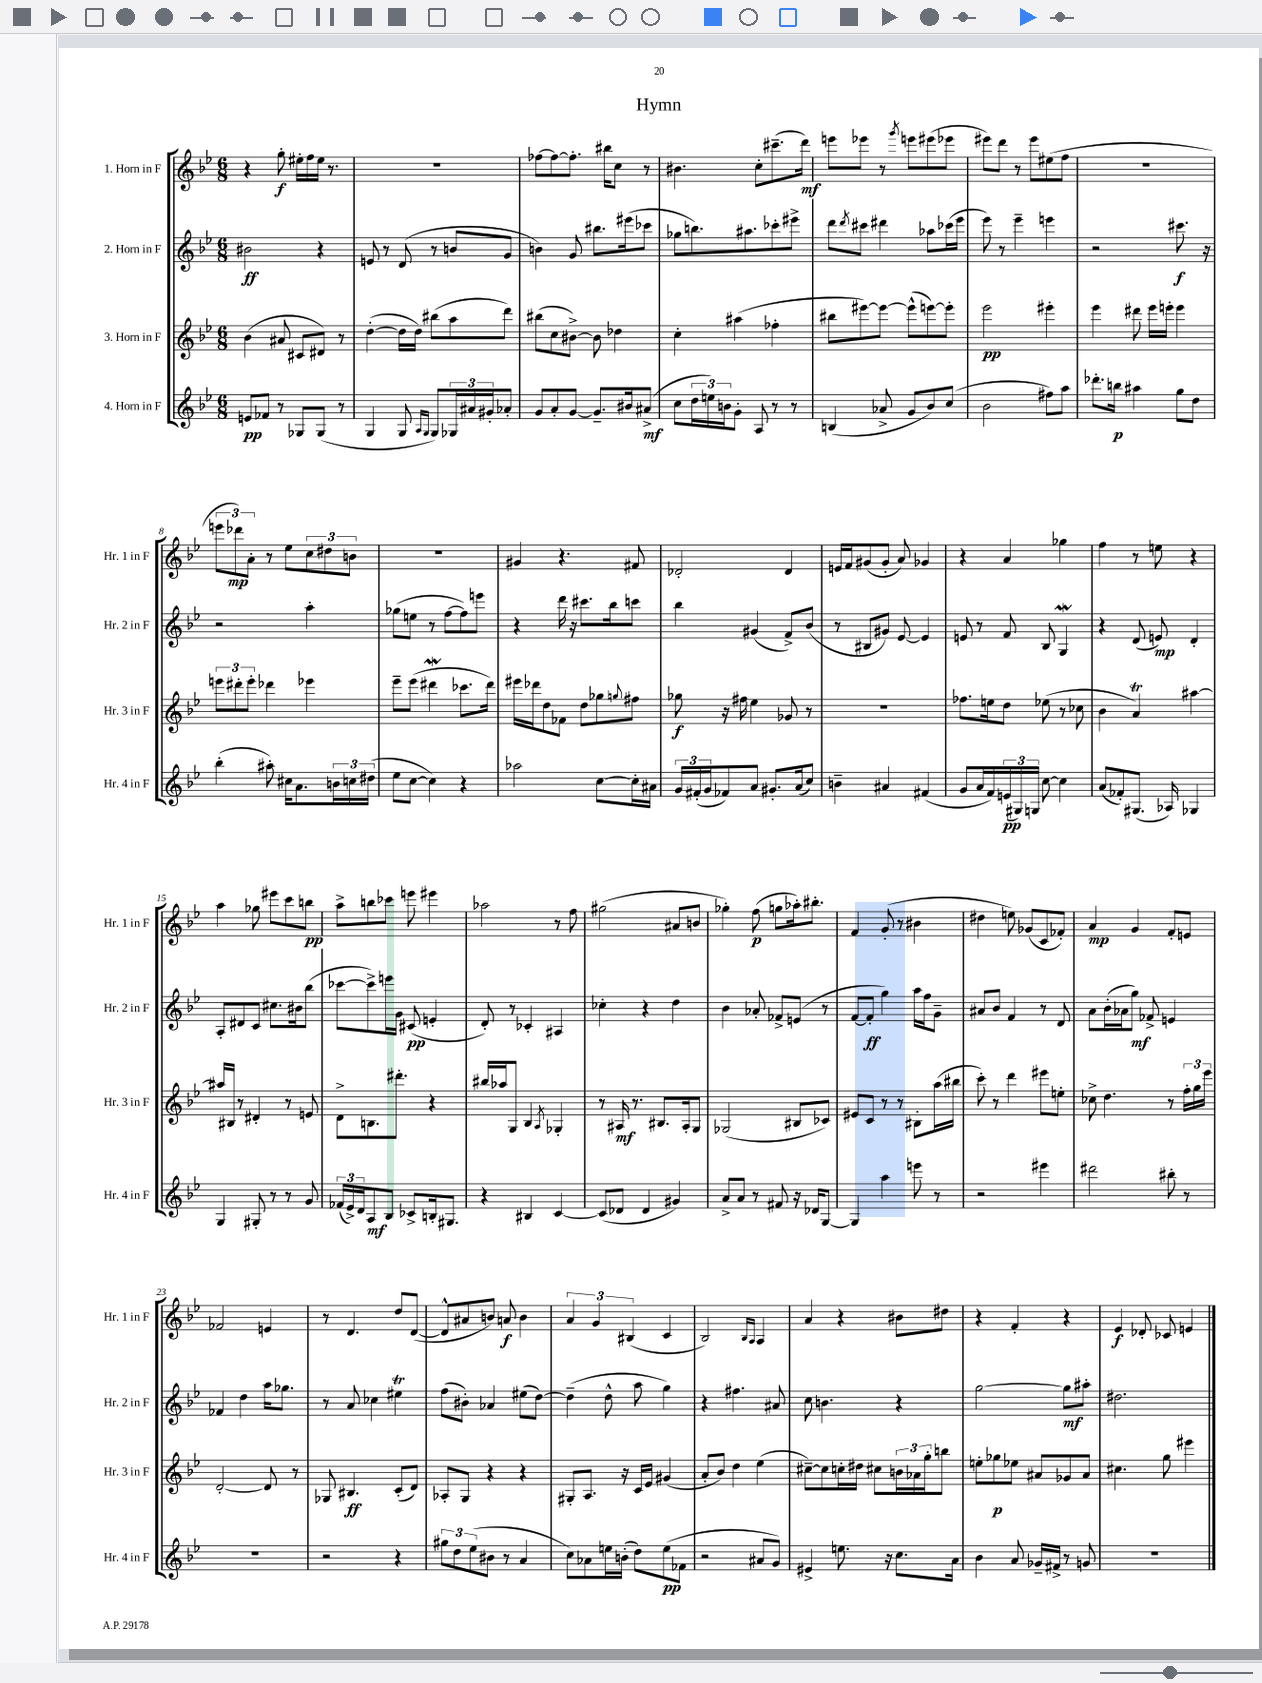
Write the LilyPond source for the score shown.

\header { title = "Hymn" }
<<
\new StaffGroup <<
\new Staff = "s0" \with { instrumentName = "1. Horn in F" shortInstrumentName = "Hr. 1 in F" } {
    \clef treble \key bes \major \numericTimeSignature \time 6/8
    r4 g''8-.\f eis''16-. f''16 eis''16 r8. |
    R2. |
    fes''8~ fes''8~ fes''8.-. bis''16 c''8 r8 |
    bis'4. c''8-. cis'''8.--( d'''16\mf) |
    e'''8 ees'''8 r8 \acciaccatura { g'''8 } e'''8 eis'''8( ees'''8 |
    eis'''8) d'''8 r8 eis'''8 eis''8( f''8 |
    R2. |
    \tuplet 3/2 { e'''8 des'''8\mp) a'8-. } r8 ees''8 \tuplet 3/2 { c''8 dis''8 b'8 } |
    R2. |
    gis'4 r4. fis'8 |
    des'2-. des'4 |
    e'16 f'16 gis'8( gis'8-. a'8) ges'4 |
    r4 a'4 ges''4 |
    f''4 r8 e''8 r4 |
    a''4 ges''8 eis'''8 c'''8 b''8\pp |
    a''8-> b''8 ces'''8 e'''8 eis'''4 |
    aes''2 r8 f''8 |
    gis''2( ais'8 b'8 |
    ges''4-.) f''8\p( g''8 aes''16-.) bis''8.-. |
    f'4 g'8-.( r8 bis'4 |
    dis''4 e''8) ges'8( c'8 fes'8-.) |
    a'4\mp g'4 f'8-. e'8 |
    fes'2 e'4 |
    r8 d'4. d''8 d'8~( |
    d'8-^ ais'8 b'8) a'8\f b'4 |
    \tuplet 3/2 { a'4 g'4 bis4( } c'4 |
    bes2) \grace { bes16 a16 } a4 |
    a'4 r4 bis'8 dis''8 |
    r4 f'4-. r4 |
    ees'4\f des'8-. ces'8 e'4 \bar "|." |
}
\new Staff = "s1" \with { instrumentName = "2. Horn in F" shortInstrumentName = "Hr. 2 in F" } {
    \clef treble \key bes \major \numericTimeSignature \time 6/8
    bis'2\ff r4 |
    e'8 r8 d'8( r8 b'8 g'8 |
    b'4) g'8 bis''8. eis'''16( ces'''8 |
    ges''8 b''8.) ais''8. ces'''8-. eis'''8-> |
    d'''8 \acciaccatura { d'''8 } cis'''8 dis'''4 aes''8 ces'''16( ees'''16 |
    ees'''8) r8 ees'''4-- e'''4 |
    r2 cis'''8.\f r16 |
    r2 a''4-. |
    ges''8( e''8 r8 f''8~ f''8) e'''8 |
    r4 d'''16 r16 cis'''8. bes''16 c'''8 |
    bes''4 gis'4( f'8->) bes'8( |
    r8 bis8 gis'8) ees'8~ ees'4 |
    e'8 r8 f'8 bes8 g4\mordent |
    r4 d'8( e'8\mp) d'4-. |
    a8-. dis'8 c'8 cis''8. bis'16 bes''8( |
    ces'''8~ ces'''8->) e'''16 g'16 cis'8\pp( e'4-. |
    d'8-.) r8 ces'4-. ais4 |
    ces''4-. r4 d''4 |
    bes'4 aes'8-. fes'8-> e'8( r8 |
    f'8~ f'8-.\ff g''4) a''16 f''16 g'8-- |
    ais'8 bes'8 f'4 r8 d'8 |
    a'8 bes'16-.( aes'16 g''8\mf) fes'8-> e'4 |
    fes'4 d''4 a''16 ges''8. |
    r8 a'8 ces''4 eis''4\trill |
    f''8( bis'8-.) aes'4 eis''8( d''8~) |
    d''4--( d''8-^ a''8 g''4) |
    r4 fis''4. ais'8 |
    c''8 b'4. r4 |
    g''2~ g''8\mf ais''8-. |
    dis''2. \bar "|." |
}
\new Staff = "s2" \with { instrumentName = "3. Horn in F" shortInstrumentName = "Hr. 3 in F" } {
    \clef treble \key bes \major \numericTimeSignature \time 6/8
    bes'4( ais'8 cis'8 dis'8) r8 |
    d''4~-.( d''16 d''16) bis''8( a''8 d'''8) |
    bis''8( c''8 bis'8~->) bis'8 des''4 |
    c''4-. ais''4( fes''4-. |
    bis''8 eis'''8~) eis'''8~ eis'''8-^( e'''8~) e'''8-. |
    ees'''2\pp eis'''4-. |
    ees'''4 dis'''8 ees'''16 e'''16-. e'''4 |
    \tuplet 3/2 { e'''8 dis'''8-. e'''8-. } des'''4 ees'''4 |
    ees'''8-- ees'''8( dis'''4\mordent ces'''8. dis'''16) |
    eis'''16 des'''16 d''8 fes'8 d''8 ges''8 \appoggiatura { g''8 } fis''8 |
    ges''8\f r16 fis''16 ees''4 ges'8 r8 |
    r2. |
    fes''8. e''16 d''8 ees''8( r8 ces''8 |
    bes'4 a'4\trill) ais''4~ |
    ais''16 bis16 r8 dis'4-. r8 e'8 |
    d'8-> b8. dis'''8.-. r4 |
    bis''16 aes''16 g8 bes4 \acciaccatura { a8 } ges4-. |
    r8 ais16\mf r8. bis8. ais16-. g8 |
    ges2( bis8 ces'8) |
    eis'8 c'8 r8 r8 bis8-. a''16( bis''16 |
    c'''8-.) r8 d'''4 eis'''8 e''8-. |
    ces''8-> d''4. r8 \tuplet 3/2 { f''16-. g''16 ees'''16 } |
    d'2~-. d'8 r8 |
    ges8 bis4.\ff c'8-.( d'8) |
    aes8-. g8 r4 r4 |
    gis8-. a8. r16 c'16 ees'16 gis'4( |
    a'8-. bes'8) d''4 ees''4( |
    cis''8~--) cis''8 c''16-. dis''16 cis''8 \tuplet 3/2 { b'16 aes'16 g''16-. } b''8 |
    e''8-. ges''8\p ees''8 ais'8 ges'8 ais'8 |
    cis''4. g''8 eis'''4 \bar "|." |
}
\new Staff = "s3" \with { instrumentName = "4. Horn in F" shortInstrumentName = "Hr. 4 in F" } {
    \clef treble \key bes \major \numericTimeSignature \time 6/8
    e'8\pp fes'8 r8 ges8 ges8( r8 |
    g4 g8 \grace { a16 g16 } g8) \tuplet 3/2 { ges16 ais'16 gis'16-. } aes'8-. |
    g'8 a'8-. g'8~ g'8.-- bis'16 ais'8->\mf( |
    c''8 \tuplet 3/2 { d''16 e''16) b'16 } g'8-. a8 r8 r8 |
    b4( aes'8-> g'8 bes'8) c''8( |
    bes'2 fis''8) a''8 |
    des'''8.-. b''16\p ais''4 g''8 d''8 |
    bes''4-.( ais''8-.) cis''16 a'8. \tuplet 3/2 { b'16 c''16 dis''16( } |
    ees''8 c''8~ c''4) r4 |
    aes''2 c''8~ c''16-. ais'16 |
    \tuplet 3/2 { g'16 fis'16-.( g'16 } fes'8) a'8 gis'8.-. a'16( c''8) |
    b'4-- ais'4 fis'4( |
    g'8 a'16 f'16) \tuplet 3/2 { e'16\pp( gis16) g16 } c''8~ c''4 |
    a'8( fes'8-.) gis8.( aes16) ges4 |
    g4 gis8-. r8 r8 g'8 |
    \tuplet 3/2 { fes'16( ees'16->) d'16 } a8\mf bes8 ces'8-> b16-. gis8. |
    r4 bis4 c'4~ |
    c'8( des'8 des'4 gis'4) |
    a'8-> a'8 r8 fis'8 r16 des'16 g8~ |
    g4 a''4 e'''8 r8 |
    r2 eis'''4 |
    dis'''2 bis''8-. r8 |
    R2. |
    r2 r4 |
    \tuplet 3/2 { gis''8 d''8 ees''8( } bis'8 r8 a'4 |
    c''8) aes'8 e''16 b'16-.( d''8) e''8\pp( fes'8 |
    r2 ais'8 g'8) |
    eis'4-> e''8. r16 c''8. a'16 |
    bes'4 a'8 ges'16-- fis'16-> r8 g'8 |
    R2. \bar "|." |
}
>>
>>
